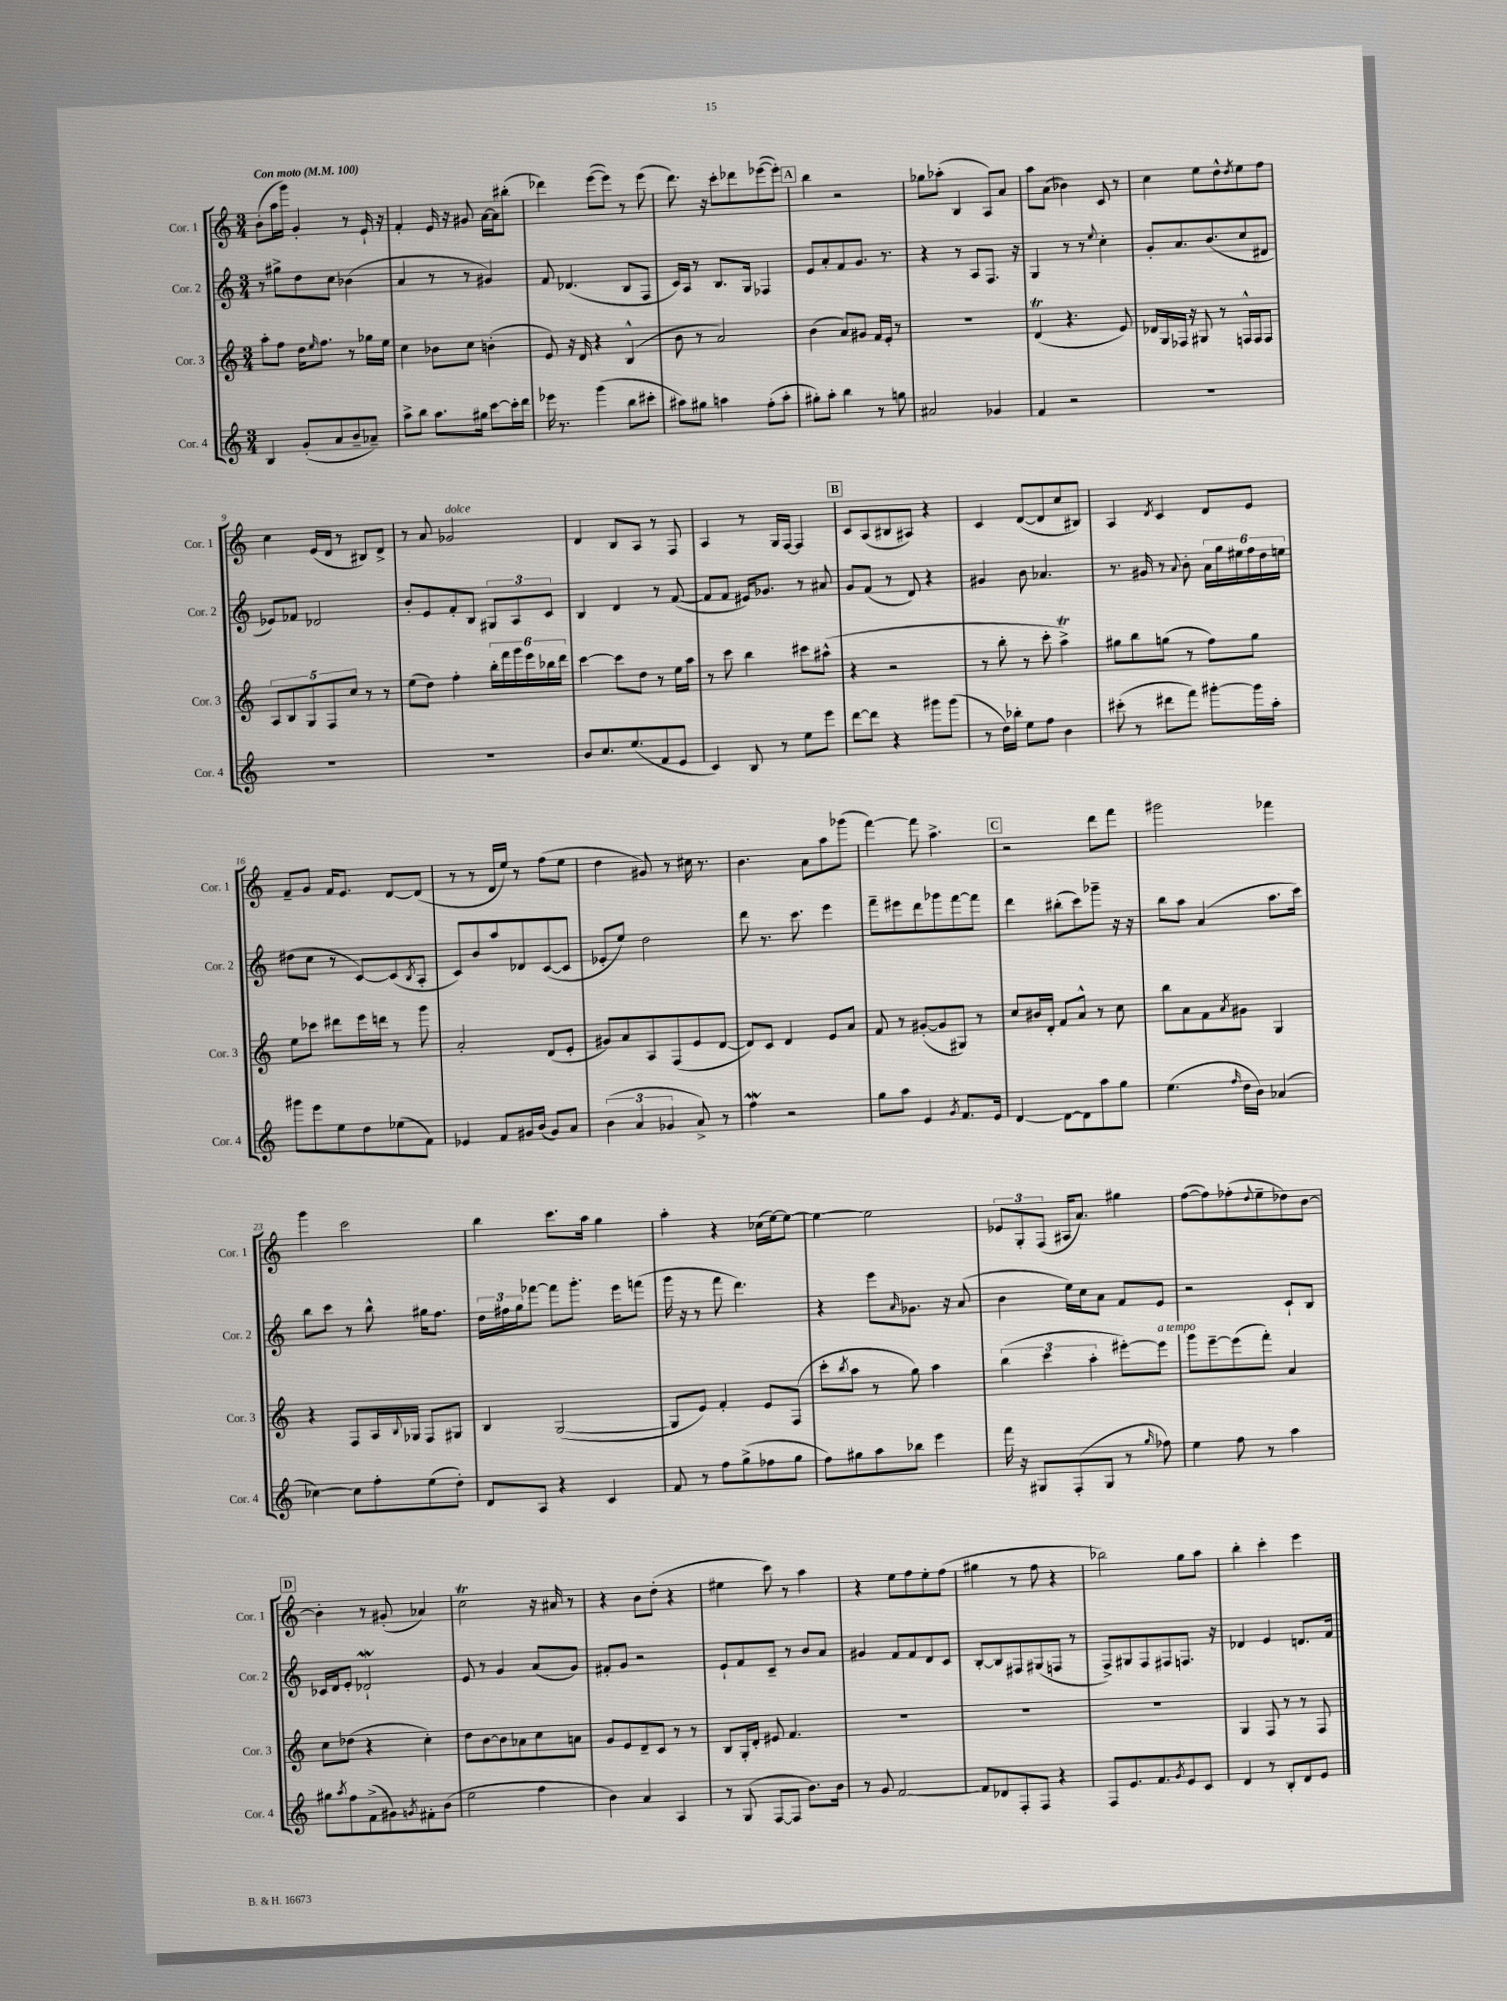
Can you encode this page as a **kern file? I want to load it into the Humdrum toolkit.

**kern	**kern	**kern	**kern
*staff4	*staff3	*staff2	*staff1
*clefG2	*clefG2	*clefG2	*clefG2
*k[]	*k[]	*k[]	*k[]
*M3/4	*M3/4	*M3/4	*M3/4
*MM100	*MM100	*MM100	*MM100
4B/	8aa'\L	8r	(8b'\L
.	8ff\J	8gg#^\L	16aa\L
.	.	.	16ggg\JJ)
(8g'/L	16dd\LK	8dd\	4g'/
.	16qqee/	.	.
.	8.ff\J	.	.
8a/	.	8cc\J	.
8b~/	8r	(4b-\	8r
8a-~/J)	16gg-\LL	.	16e`/
.	16ee\JJ	.	16r
=	=	=	=
8aa^\L	4cc\	4a/	4f'/
8bb\J	.	.	.
8.aa\L	8b-\L	8r	16e/
.	.	.	16r
.	8cc\J	8r	8g#/
16gg#\Jk	.	.	.
[8ccc\L	(4b'\	4g#/)	[16a\LL
.	.	.	16a\]J
16ccc'\]L	.	.	(8bb#'\J
16ddd\JJ	.	.	.
=	=	=	=
16eee-\	8e/)	8f/	4ddd-\)
8.r	.	.	.
.	16r	(4.d-/	.
.	16d/	.	.
(4ggg\	4r	.	([8eee\L
.	.	.	8eee\]J)
8bb\L	(4B^^/	8B/L	8r
8ccc#'\J	.	8F/J	(8eee\
=	=	=	=
8aa#\L)	8b\	16c/LL)	8.ddd\)
.	.	16A/JJ	.
8gg#\J	8r	8r	.
.	.	.	16r
4aa\	2a/)	8.B/L	8ccc'\L
.	.	.	8ddd-\
.	.	16G/Jk	.
(8ff'\L	.	4F-/	([8eee-\
8aa'\J	.	.	8eee-'\]J)
=	=	=	=
8gg#'\L)	(4b\	8e/L	4bb\
8aa'\J	.	8a'/	.
4bb\	8a/L)	8f/	2r
.	8g#/J	8.g/J	.
8r	16f/LL	.	.
.	16e'/JJ	8.r	.
8gg\	8r	.	.
=	=	=	=
2a#/	2.r	4r	8gg-\L
.	.	.	(8aa-'\J
.	.	8r	4B/
.	.	8A/L	.
4g-/	.	8.F/J	8A/L)
.	.	.	8a/J
.	.	16r	.
=	=	=	=
4f/	(4d/	4G/	8aa\L
.	.	.	(8a\J
2r	4.r	8r	4b-\)
.	.	8r	.
.	.	8qqee/	.
.	.	4cc'\	8c/
.	8e/)	.	8r
=	=	=	=
2.r	16d-/LL	8g'/L	4cc\
.	16G/	.	.
.	16F-/JJ	8.a/	.
.	16r	.	.
.	8G#/	.	8ee\L
.	.	(8.b/	.
.	8r	.	8dd^^\
.	.	.	8qdd/
.	16F^^/LL	8cc/	8ee\
.	16F/J	.	.
.	8F/J	8d#/J	8ff\J
=	=	=	=
2.r	10A/L	8e-/L)	4cc\
.	10B/	.	.
.	.	8f-/J	.
.	10G/	.	.
.	.	2d-/	(16e/LL
.	10F/	.	.
.	.	.	16d/JJ
.	.	.	8r
.	10cc/J	.	.
.	8r	.	8B#/L)
.	8r	.	8d^/J
=	=	=	=
2.r	(8ee\L	8b'/L	8r
.	8dd\J)	8e/	8a/
.	4ff'\	8f'/	2g-/
.	.	8B/J	.
.	24bb'\LL	12G#/L	.
.	24fff\	.	.
.	24ggg\	12A/	.
.	24eee\	.	.
.	24bb-\	12c/J	.
.	24ddd\JJ	.	.
=	=	=	=
8b/L	[4ccc\	4B/	4d/
8.cc/	.	.	.
.	8ccc\]L	4d/	8B/L
(8.ee/	.	.	.
.	8dd\J	.	8A/J
8f/	8r	8r	8r
8e/J	16ee\LL	([8f/	8F/
.	16aa\JJ	.	.
=	=	=	=
4c/)	8r	8f/]L	4A/
.	8ccc\	8f/J	.
8B/	4bb\	16e#/LK)	8r
.	.	8.g-/J	.
8r	.	.	16G/LL
.	.	.	[16F/JJ
8ee\L	8ccc#\L	8r	4F/]
8eee\J	(8aa#^^\J	8a#/	.
=	=	=	=
[8ddd\L	4r	8g/L	8c/L
8ddd\]J	.	(8f/J	(8A/
4r	2r	8r	8B#/
.	.	8d/)	8A#/J)
8ggg#\L	.	4r	4r
(8ggg#\J	.	.	.
=	=	=	=
8r	8r	4g#/	4c/
16dd\LL)	8bb'\	.	.
16bb-'\JJ	.	.	.
8ee\L	8r	8b\	([8d/L
8ff\J	8ccc'\	4.a-/	8d/]
4b\	4aa^\)	.	8cc/
.	.	.	8B#/J)
=	=	=	=
(8ccc#'\	8gg#\L	8.r	4A/
8r	8bb\	.	.
.	.	16g#/	.
.	.	.	8qd/
8ddd#\L	(8gg\J	8r	4c/
.	.	8qqa/	.
8fff\J)	8r	8b'\	.
[8ggg#'\L	8ff\L)	24a\LL	8d/L
.	.	24gg\	.
.	.	24ee#\	.
16ggg#\]L	8gg\J	24ff\	8e/J
.	.	24dd\	.
16aa'\JJ	.	.	.
.	.	24ee\JJ	.
=	=	=	=
8ggg#\L	8ee\L	(8dd#\L	8f~/L
8eee\	8ccc-\J	8cc\J	8g/J
8ee\	8ddd#\L	8r	16f/LK
.	.	.	8.e/J
8dd\	16eee\L	[8c/L)	.
.	16ddd\JJ	.	.
(8ee-\	8r	(8c/]	[8d/L
.	.	8qB/	.
8f\J)	8ggg\	8A'/J	(8d/]J
=	=	=	=
4e-/	2a'/	8c/L)	8r
.	.	8b/	8r
8f/L	.	8aa/	16d/LL
.	.	.	16ee/JJ)
16g#/L	.	8d-/	8r
(16b/JJ	.	.	.
8g#/L)	(8d/L	([8c/	(8ff\L
8a/J	8e'/J	8c/]J	8ee\J
=	=	=	=
(6b\	8g#/L)	8e-'/L	4dd\
.	8a/	8ee/J)	.
6a/	.	.	.
.	8A/	2dd\	8g#/)
6g-/	.	.	.
.	(8F/	.	8r
8a^/)	8e/	.	16cc#\
.	.	.	8.r
8r	[8d/J	.	.
=	=	=	=
4ff\	8d/]L)	8ddd\	4.b\
.	8c/J	8.r	.
2r	4d/	.	.
.	.	8.ccc\	.
.	.	.	8a\L
.	8e/L	4eee\	8aa\
.	8a/J	.	(8ggg-\J
=	=	=	=
8gg\L	8f/	8fff~\L	[4fff\)
8aa\J	8r	8eee#\	.
4e/	([8g#'/L	8ddd\	8fff\]
.	8g#/]	8ggg-\	4.aa^\
8qg/	.	.	.
8.f/L	8G#/J)	[8fff\	.
.	8r	8fff\]J	.
16e/Jk	.	.	.
=	=	=	=
[4d/	8cc/L	4ddd\	2r
.	16b#/L	.	.
.	16d'/JJ	.	.
8d\_L	8f/L	(8bb#'\L	.
8d\]	8a^^/J	8ccc\)	.
8aa\	8r	8ggg-~\J	8ddd\L
8gg\J	8cc\	16r	8fff\J
.	.	16r	.
=	=	=	=
(4.ee\	8bb\L	8bb\L	2ggg#\
.	8a\	8aa\J	.
.	8f\	(4a/	.
16qqff/	8qa/	.	.
16dd\LL	8g#\J	.	.
16b\JJ)	.	.	.
(4a-/	4G/	8.aa\L	4fff-\
.	.	16ccc\Jk)	.
=	=	=	=
[4cc-\)	4r	8bb\L	4ggg\
.	.	8ccc\J	.
8cc-\]L	8F/L	8r	2ccc\
8ff'\	16A/L	8bb^^\	.
.	8qqB/	.	.
.	16G-/JJ	.	.
(8ee\	8F/L	16gg#\LK	.
.	.	8.ff\J	.
8dd'\J)	8G#/J	.	.
=	=	=	=
8d/L	4B/	24dd\LL	4bb\
.	.	24ff#\	.
.	.	24gg\J	.
8A/J	.	[8fff-\J	.
4r	([2G/	8fff-\]L	8.ccc\L
.	.	8.ggg'\J	.
.	.	.	16aa\Jk
4c/	.	.	4gg\
.	.	16eee\LK	.
.	.	(8fff\J	.
=	=	=	=
8f/	8G/]L	16ggg\	4aa'\
.	.	16r	.
8r	8e/J)	8r	.
8ff\L	4f'/	8fff\	4r
(8gg^\	.	4.ddd\)	.
8ff-\	8e/L	.	(16cc-\LL
.	.	.	[16ee\J)
8gg\J	(8F/J	.	8ee\_J
=	=	=	=
8ff\L)	8ccc'\L	4r	4ee\_
.	8qbb/	.	.
8gg#\	8aa\J	.	.
8aa\	8r	8eee\L	2ee\]
.	.	16qqa/	.
8bb-\J	8gg\)	8.g-\J	.
4eee\	4aa\	.	.
.	.	16r	.
.	.	(8a/	.
=	=	=	=
16fff\	(6bb\	4b\	12e-/L
16r	.	.	.
.	.	.	12G'/
8G#/L	.	.	.
.	6ccc\	.	(12F/J
(8F'/	.	16ee\LL)	16A#/LK
.	.	16cc\J	8.a/J)
.	6aa'\	.	.
8G#/J	.	8a\J	.
8r	[8eee#'\L)	8f/L	4gg#\
16qqgg/	.	.	.
8ff-\)	8eee#\]J	8e/J	.
=	=	=	=
4ee\	8ggg\L	2r	([8ff\L
.	[8eee~\	.	8ff\])
8ff\	(8eee\]	.	(8ff-'\
.	.	.	8qqdd/
8r	8fff'\J)	.	8ee~\
4aa\	4a/	8c`/L	8dd-\)
.	.	8B/J	[8b\J
=	=	=	=
8gg#\L	8cc\L	16c-/LL	4b'\]
.	.	16d/J	.
8qaa/	.	.	.
8ff\	(8dd-\J	8e'/J	.
(8f^\	4r	2d-`/	8r
8g#\)	.	.	(8g#'/
8qg/	.	.	.
8f#'\	4cc'\)	.	4a-/)
(8b\J	.	.	.
=	=	=	=
2ee\	8dd\L	8e/	2cc\
.	[8b\	8r	.
.	8b\]	4g/	.
.	8a-\	.	.
4ff\	8cc\	(8a/L	16r
.	.	.	16a#/
.	8a\J	8g/J)	8r
=	=	=	=
4b\)	8g/L	8f#'/L	4r
.	8e/	8g/J	.
4a/	8d~/	2r	8b\L
.	8c/J	.	(8dd'\J
4A/	8r	.	4r
.	8r	.	.
=	=	=	=
8r	8B/L	8e`/L	4ee#\
(8G/	16G'/L	8f/	.
.	16d'/JJ	.	.
[8F/L	8e#/	8c~/J	8ccc\)
8F/]J	4.f/	8r	8r
8.b\L)	.	8b/L	4aa\
.	.	8a/J	.
16b\Jk	.	.	.
=	=	=	=
8r	2.r	4g#/	4r
8g/	.	.	.
[2f/	.	8f/L	8ee\L
.	.	8f/	8ff\
.	.	8d/	8ee'\
.	.	8c/J	(8ff\J
=	=	=	=
8f/]L	2.r	[8B'/L	4gg#\
8d-/	.	8B/]	.
8F'/	.	8F#/	8r
8F/J	.	(8G#/	8ff\
4r	.	8F/J	4r
.	.	8r	.
=	=	=	=
8F/L	2.r	8F^/L)	2bb-\)
8.e/	.	8G#/	.
.	.	8F/	.
8.f/	.	.	.
.	.	8F#/	.
8qg/	.	.	.
8e/	.	8.F/J	8gg\L
8c/J	.	.	8aa\J
.	.	16r	.
=	=	=	=
4d/	4G/	4d-/	4bb'\
8r	8F/	4e/	4ccc'\
8B'/L	8r	.	.
8d/	8r	8.d/L	4eee\
8e/J	8F/	.	.
.	.	16f/Jk	.
==	==	==	==
*-	*-	*-	*-
